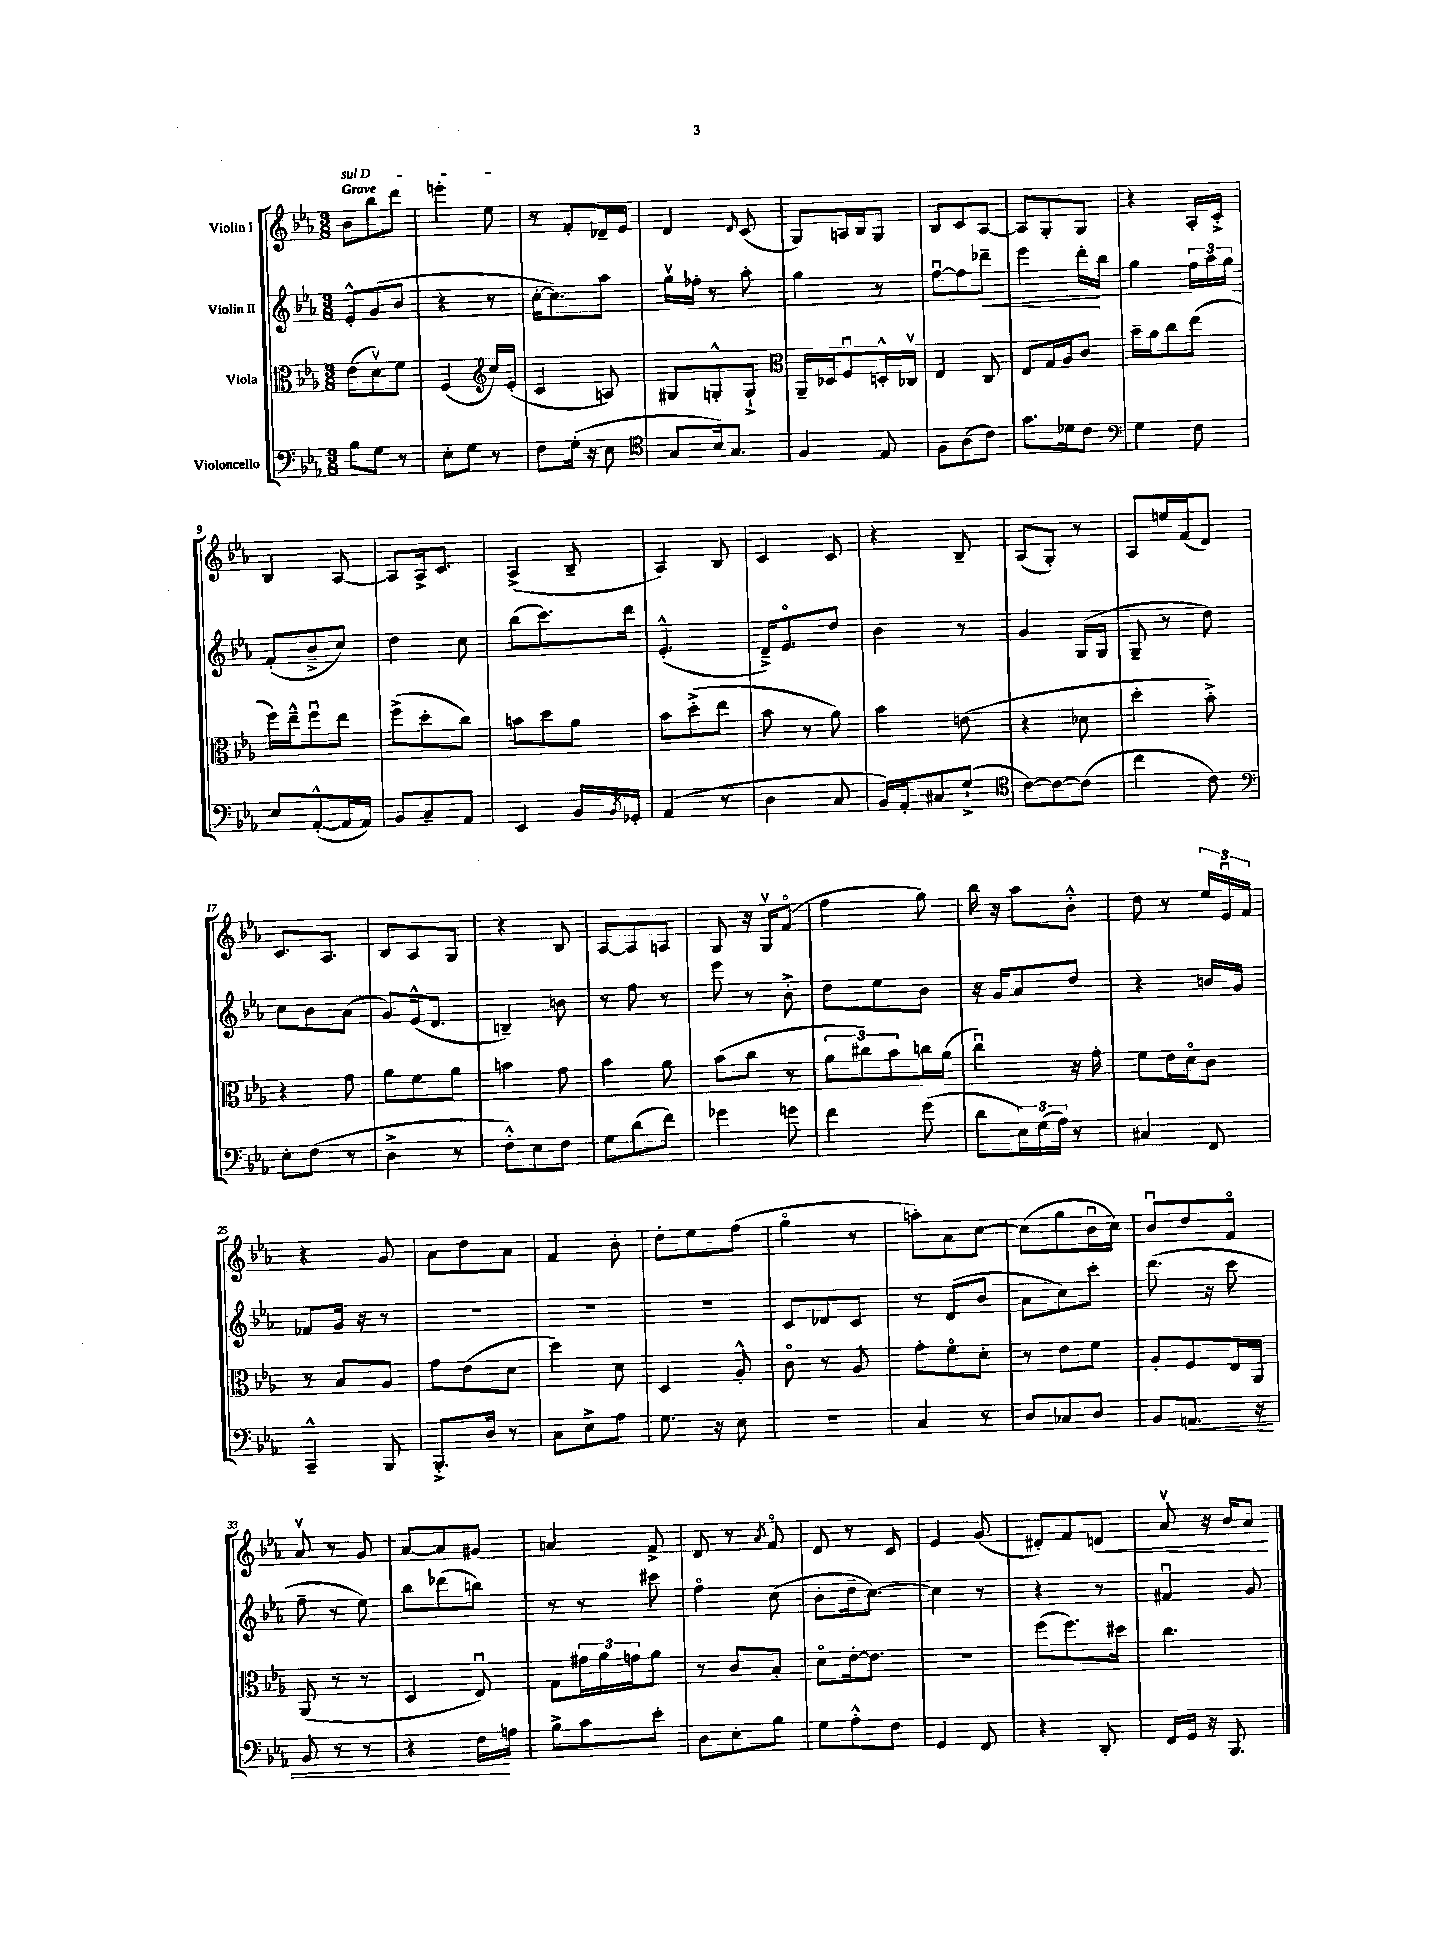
<<
\new StaffGroup <<
\new Staff = "s0" \with { instrumentName = "Violin I" } {
    \clef treble \key ees \major \numericTimeSignature \time 3/8 \tempo "Grave"
    \once \override TextSpanner.bound-details.left.text = \markup { \italic "sul D" } bes'8\startTextSpan bes''8 d'''8 |
    e'''4-. ees''8\stopTextSpan |
    r8 f'8-. des'16-- ees'16 |
    d'4 \grace { d'16 } c'8( |
    g8) a16 bes16 g8 |
    bes8 c'8 aes8~ |
    aes8 g8-. g8 |
    r4 aes16-. c'16-.-> |
    bes4 aes8~ |
    aes8 aes16-> c'8. |
    aes4->( bes8-- |
    aes4) bes8 |
    c'4 c'8 |
    r4 bes8-- |
    aes8( g8-.) r8 |
    aes8 e''16 f'16( d'8) |
    c'8. aes8. |
    bes8 aes8 g8 |
    r4 bes8 |
    aes8~ aes8 a8 |
    g8 r16 g16\upbow f'8\flageolet( |
    f''4 g''8) |
    bes''16 r16 aes''8 bes'8-.-^ |
    d''8 r8 \tuplet 3/2 { ees''16 ees'16\downbow f'16 } |
    r4 g'8 |
    aes'8 d''8 aes'8 |
    f'4 bes'8-. |
    d''8-. ees''8 f''8( |
    g''4\flageolet r8 |
    a''8-.) aes'8 c''8~ |
    c''8( g''8 bes'16\downbow c''16) |
    bes'8\downbow d''8 f'8\flageolet |
    aes'8\upbow r8 g'8 |
    aes'8~ aes'8 gis'8 |
    a'4 f'8-> |
    d'8 r8 \acciaccatura { aes'8 } f'8\flageolet |
    d'8 r8 c'8 |
    ees'4 g'8( |
    dis'8-.) f'8 d'8\< |
    aes'8\upbow r16 bes'16 aes'8\! \bar "|." |
}
\new Staff = "s1" \with { instrumentName = "Violin II" } {
    \clef treble \key ees \major \numericTimeSignature \time 3/8
    ees'8-.-^ g'8( bes'8 |
    r4 r8 |
    c''16~-. c''8.) aes''8 |
    g''16\upbow fes''16-. r8 aes''8-. |
    g''4 r8 |
    f''8~\downbow f''8 des'''8--\< |
    ees'''4 d'''16-.\! bes''16 |
    g''4 \tuplet 3/2 { f''16 aes''16 g''16 } |
    f'8-.( bes'8---> c''8) |
    d''4 c''8 |
    bes''8( c'''8.) d'''16 |
    ees'4.-.-^( |
    d'16--->) ees'8.\flageolet d''8 |
    bes'4 r8 |
    g'4 g16( g16 |
    g8-- r8 d''8) |
    c''8 bes'8 aes'8( |
    g'8) ees'16-^( d'8. |
    b4--) b'8 |
    r8 f''8 r8 |
    ees'''8 r8 bes'8-.-> |
    d''8 ees''8 bes'8 |
    r16 g'16 aes'8 d''8 |
    r4 b'16 g'16 |
    fes'8 g'16 r16 r8 |
    R4. |
    R4. |
    R4. |
    c'8 des'8 c'8 |
    r8 d'8( bes'8 |
    aes'8 c''8) c'''8-. |
    d'''8.( r16 c'''8 |
    f''8-- r8 ees''8) |
    bes''8 des'''8( b''8) |
    r8 r8 cis'''8 |
    f''4\flageolet c''8( |
    bes'8-. d''16-- c''8.~) |
    c''4 r8 |
    r4 r8 |
    fis'4\downbow g'8 \bar "|." |
}
\new Staff = "s2" \with { instrumentName = "Viola" } {
    \clef alto \key ees \major \numericTimeSignature \time 3/8
    ees'8( d'8\upbow) f'8 |
    f4( \clef treble c''16) ees'16-.( |
    c'4 a8) |
    gis8 g8-.-^ g8-!-> |
    \clef alto aes,16-- des16 f8\downbow d16-.-^ ces16\upbow |
    ees4 c8 |
    ees8 g16 aes16 c'8 |
    bes'16-- aes'16 c''8 ees''8( |
    f''16) ees''16---^ f''8\downbow ees''8 |
    f''8->( d''8-. c''8) |
    b'8 d''8 aes'8 |
    bes'8 d''8-.->( ees''8 |
    bes'8 r8 aes'8) |
    bes'4 e'8( |
    r4 des'8 |
    d''4-. bes'8-.->) |
    r4 g'8 |
    aes'8 f'8 aes'8 |
    b'4 g'8 |
    bes'4 aes'8 |
    bes'8( c''8 r8 |
    \tuplet 3/2 { aes'8 cis''8) bes'8 } c''16 aes'16( |
    c''4\downbow) r16 g'16-. |
    f'8 ees'16 d'16\flageolet c'8 |
    r8 bes8 aes8 |
    g'8 ees'8( d'8 |
    d''4) d'8 |
    d4 aes8-.-^ |
    c'8\flageolet r8 aes8 |
    g'8-. f'8\flageolet d'8-. |
    r8 ees'8 f'8 |
    aes8-. f8 ees16 aes,16 |
    aes,8( r8 r8 |
    d4 ees8\downbow) |
    g8 \tuplet 3/2 { gis'16 aes'16 g'16 } aes'8 |
    r8 c'8 bes8-. |
    d'8\flageolet ees'16~-. ees'8. |
    R4. |
    f''8( f''8.) dis''16 |
    c''4. \bar "|." |
}
\new Staff = "s3" \with { instrumentName = "Violoncello" } {
    \clef bass \key ees \major \numericTimeSignature \time 3/8
    bes8 g8 r8 |
    ees8-. g8 r8 |
    f8 g16-.( r16 ees8 |
    \clef tenor g8 bes16) g8. |
    f4 ees8 |
    f8 aes8( c'8) |
    g'8. des'16 c'8 |
    \clef bass g4 f8 |
    ees8 aes,8~-.-^( aes,16 aes,16) |
    bes,8 c8-- aes,8 |
    ees,4 bes,16 \acciaccatura { bes,8 } ges,16-. |
    aes,4( r8 |
    d4 c8 |
    bes,16) aes,16-. cis8 g8-!->( |
    \clef tenor c'8~) c'8~ c'8( |
    c''4 c'8) |
    \clef bass ees8-. f8( r8 |
    d4-> r8 |
    f8-.-^) ees8 f8 |
    g8 d'8( f'8) |
    ges'4 g'8 |
    f'4 g'8( |
    d'8 \tuplet 3/2 { ees16) g16( aes16) } r8 |
    cis4 f,8 |
    c,4---^ bes,,8 |
    bes,,8.-.-> d16 r8 |
    c8 ees8-> aes8 |
    g8. r16 ees8 |
    R4. |
    c4 r8 |
    d8 ces8 d8 |
    bes,8 a,8.\< r16 |
    bes,8 r8 r8 |
    r4 f16\! a16 |
    bes8-> c'8 ees'8-. |
    d8 ees8-. bes8 |
    g8 aes8-.-^ f8 |
    g,4 f,8 |
    r4 d,8-. |
    f,16 g,16 r16 bes,,8. \bar "|." |
}
>>
>>
